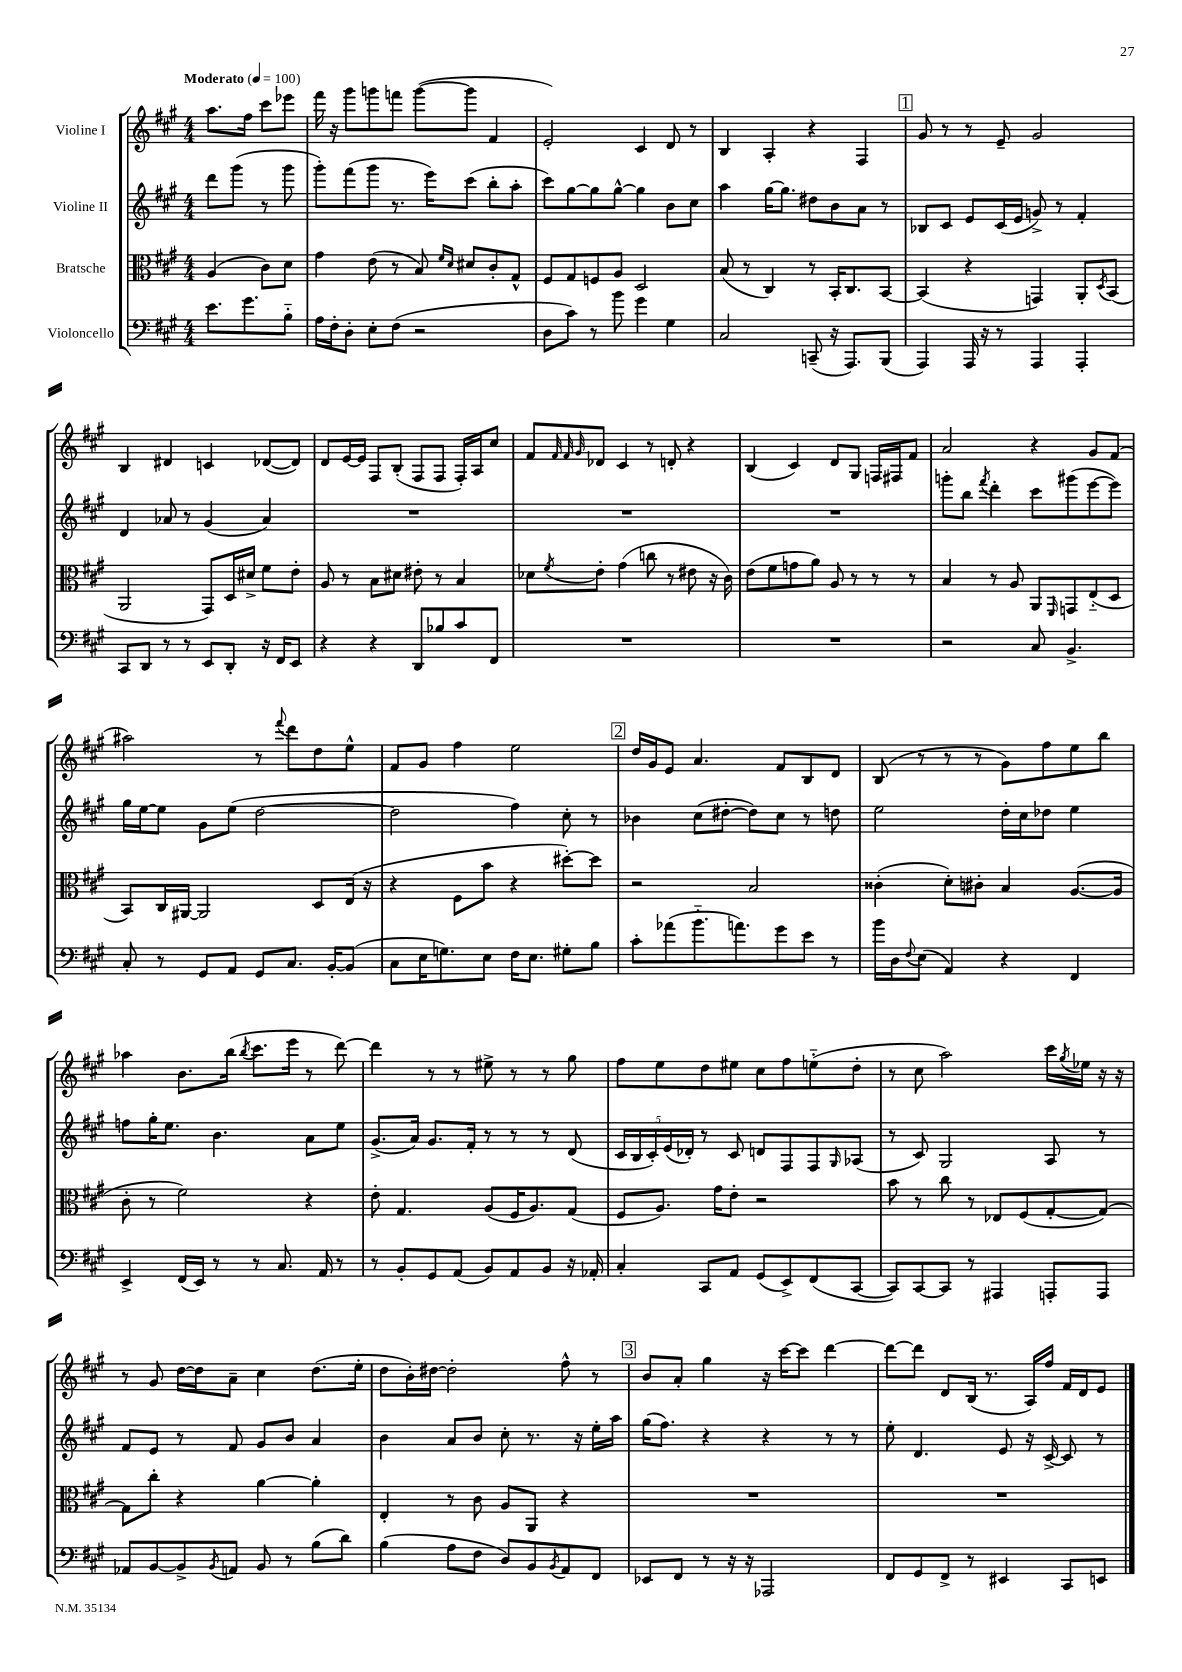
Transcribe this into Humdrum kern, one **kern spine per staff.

**kern	**kern	**kern	**kern
*staff4	*staff3	*staff2	*staff1
*clefF4	*clefC3	*clefG2	*clefG2
*k[f#c#g#]	*k[f#c#g#]	*k[f#c#g#]	*k[f#c#g#]
*M4/4	*M4/4	*M4/4	*M4/4
*MM100	*MM100	*MM100	*MM100
8.e	(4A	8ddd	8.aa
.	.	(8ggg#	.
8.g#	.	.	16ff#
.	8c#)	8r	8ccc#
8B'~	8d	8ggg#	8eee-
=	=	=	=
16A	4g#	8ggg#')	16fff#
16F#'	.	.	16r
8D'	.	(8fff#	8ggg#
8E'	(8e	8ggg#	8ggg
(8F#	8r	8.r	8fff
2r	8B)	.	([8ggg
.	.	16eee)	.
.	16qqf#	.	.
.	16qqd	.	.
.	8d#	(8ccc#	8ggg]
.	8c#'	8bb'	4f#
.	8G#^^	8aa'	.
=	=	=	=
8D	8F#	8ccc#)	2e')
8c#)	8G#	[8gg#	.
8r	8F	8gg#]	.
8b	8A	[8gg#^^	.
4g#	2D	4gg#]	4c#
4G#	.	8b	8d
.	.	8cc#	8r
=	=	=	=
2C#	(8B	4aa	4B
.	8r	.	.
.	4C#)	[16gg#	4A'
.	.	8.gg#]	.
(8CC~	8r	8dd#	4r
16r	16BB'	8b	.
8.AAA)	8.C#	.	.
.	.	8a	4F#
(8BBB	[8BB	8r	.
=	=	=	=
4AAA)	(4BB]	8B-	8g#
.	.	8c#	8r
16AAA	4r	8e	8r
16r	.	.	.
8r	.	(16c#	8e~
.	.	16e	.
4AAA	4GG)	8g^)	2g#
.	.	8r	.
4AAA'	8AA'	4f#'	.
.	8qD	.	.
.	(8BB	.	.
=	=	=	=
8CC#	2AA	4d	4B
8DD	.	.	.
8r	.	8a-	4d#
8r	.	8r	.
8EE	8GG#)	(4g#	4c
8DD'	16D	.	.
.	16d#^	.	.
16r	8f#	4a-)	([8d-
16FF#	.	.	.
8EE	8e'	.	8d-])
=	=	=	=
4r	8A	1r	8d
.	8r	.	[16e
.	.	.	16e]
4r	8B	.	8F#
.	8d#	.	(8B'
8DD	8e#'	.	8F#
8B-	8r	.	8F#
8c#	4B	.	16F#')
.	.	.	16A
8FF#	.	.	8cc#
=	=	=	=
1r	8d-	1r	8f#
.	.	.	32qqf#
.	.	.	32qqf#
.	8qf#	.	32qqg#
.	8e'	.	8d-
.	(4g#	.	4c#
.	8cc	.	8r
.	8r	.	8d'
.	8e#	.	4r
.	16r	.	.
.	16c#)	.	.
=	=	=	=
1r	(8e	1r	(4B
.	8f#	.	.
.	8g	.	4c#)
.	8a)	.	.
.	8A	.	8d
.	8r	.	8G#
.	8r	.	16F
.	.	.	16F#
.	8r	.	8f#
=	=	=	=
2r	4B	8ggg'	2a
.	.	8bb	.
.	.	8qfff#	.
.	8r	4ddd'	.
.	8A	.	.
8C#	8AA	8ccc#	4r
.	16qqFF#	.	.
4.BB^	8GG	(8ggg#	.
.	(8E'~	[8eee	8g#
.	8D	8eee])	(8f#
=	=	=	=
8C#'	8BB)	16gg#	2aa#)
.	.	[16ee	.
8r	16C#	8ee]	.
.	[16AA#	.	.
8GG#	2AA#]	8g#	.
8AA	.	(8ee	.
8GG#	.	[2dd	8r
.	.	.	8qqfff#
8.C#	.	.	8ddd
.	8D	.	8dd
[16BB'	.	.	.
(8BB]	(16E	.	8ee^^
.	16r	.	.
=	=	=	=
8C#	4r	2dd]	8f#
16E	.	.	8g#
8.G)	.	.	.
.	8F#	.	4ff#
8E	8b	.	.
16F#	4r	4ff#)	2ee
8.E	.	.	.
8G#'	[8dd#')	8cc#'	.
8B	8dd#]	8r	.
=	=	=	=
8c#'	2r	4b-	16dd
.	.	.	16g#
(8a-	.	.	8e
8.b'~	.	(8cc#	4.a
.	.	[8dd#'	.
8.a)	.	.	.
.	2B	8dd#])	.
8g#	.	8cc#	8f#
8e	.	8r	8B
8r	.	8dd	8d
=	=	=	=
16b	(4c##'	2ee	(8B
16D	.	.	.
8qqF#	.	.	.
(8E	.	.	8r
4AA)	8d')	.	8r
.	8c#'	.	8r
4r	4B	16dd'	8g#)
.	.	16cc#	.
.	.	8dd-	8ff#
4FF#	([8.A	4ee	8ee
.	.	.	8bb
.	16A]	.	.
=	=	=	=
4EE^	8c#'	8ff	4aa-
.	8r	16gg#'	.
.	.	8.ee	.
(16FF#	2f#)	.	8.b
16EE)	.	.	.
8r	.	4.b	.
.	.	.	(16bb
.	.	.	8qbb
8r	.	.	8.ccc#
8.C#	.	.	.
.	.	.	16eee
.	4r	8a	8r
16AA	.	.	.
8r	.	8ee	[8ddd)
=	=	=	=
8r	8e'	(8.g#^	4ddd]
8BB'	4.G#	.	.
.	.	16a)	.
8GG#	.	8.g#	8r
(8AA	.	.	8r
.	.	16f#'	.
8BB)	(8A	8r	8ee#^
8AA	16F#	8r	8r
.	8.A)	.	.
8BB	.	8r	8r
16r	(8G#	(8d	8gg#
16AA-'	.	.	.
=	=	=	=
4C#'	8F#	20c#	8ff#
.	.	20B	.
.	.	20c#')	.
.	8.A)	.	8ee
.	.	(20e	.
.	.	20d-')	.
8CC#	.	8r	8dd
.	16g#	.	.
8AA	8e'	8c#	8ee#
(8GG#	2r	8d	8cc#
8EE^)	.	8F#	8ff#
(8FF#	.	8F#	(8ee'~
.	.	16qqG#	.
[8CC#	.	(8A-	8dd'
=	=	=	=
8CC#])	8b	8r	8r
[8CC#	8r	8c#)	8cc#
8CC#]	8cc#	2G#	2aa)
8r	8r	.	.
4AAA#	8E-	.	.
.	(8F#	.	.
8AAA'	[8G#'	8A	16ccc#
.	.	.	8qgg#
.	.	.	16ee-
8AAA	8G#_)	8r	16r
.	.	.	16r
=	=	=	=
8AA-	8G#]	8f#	8r
[8BB	8cc#'	8e	8g#
8BB^]	4r	8r	[16dd
.	.	.	16dd]
8qBB	.	.	.
8AA	.	8f#	8a~
8BB	[4a	8g#	4cc#
8r	.	8b	.
(8B	4a']	4a	(8.dd
8d)	.	.	.
.	.	.	16ee'
=	=	=	=
(4B	4E'	4b	8dd
.	.	.	16b')
.	.	.	[16dd#
8A	8r	8a	2dd#']
8F#	8c#	8b	.
8D)	8A	8cc#'	.
8BB	8AA	8.r	.
8qBB	.	.	.
8AA	4r	.	8ff#^^
.	.	16r	.
8FF#	.	16ee'	8r
.	.	16aa	.
=	=	=	=
8EE-	1r	(16gg#	8b
.	.	8.ff#)	.
8FF#	.	.	8a'
8r	.	4r	4gg#
16r	.	.	.
16r	.	.	.
2AAA-	.	4r	16r
.	.	.	[16ccc#
.	.	.	8ccc#]
.	.	8r	[4ddd
.	.	8r	.
=	=	=	=
8FF#	1r	8ee'	8ddd_
8GG#	.	4.d	8ddd]
8FF#^	.	.	8d
8r	.	.	(16B
.	.	.	8.r
4EE#	.	8e	.
.	.	16r	16A)
.	.	[16c#^	16ff#
8CC#	.	8c#]	16f#
.	.	.	16d
8EE	.	8r	8e
==	==	==	==
*-	*-	*-	*-
